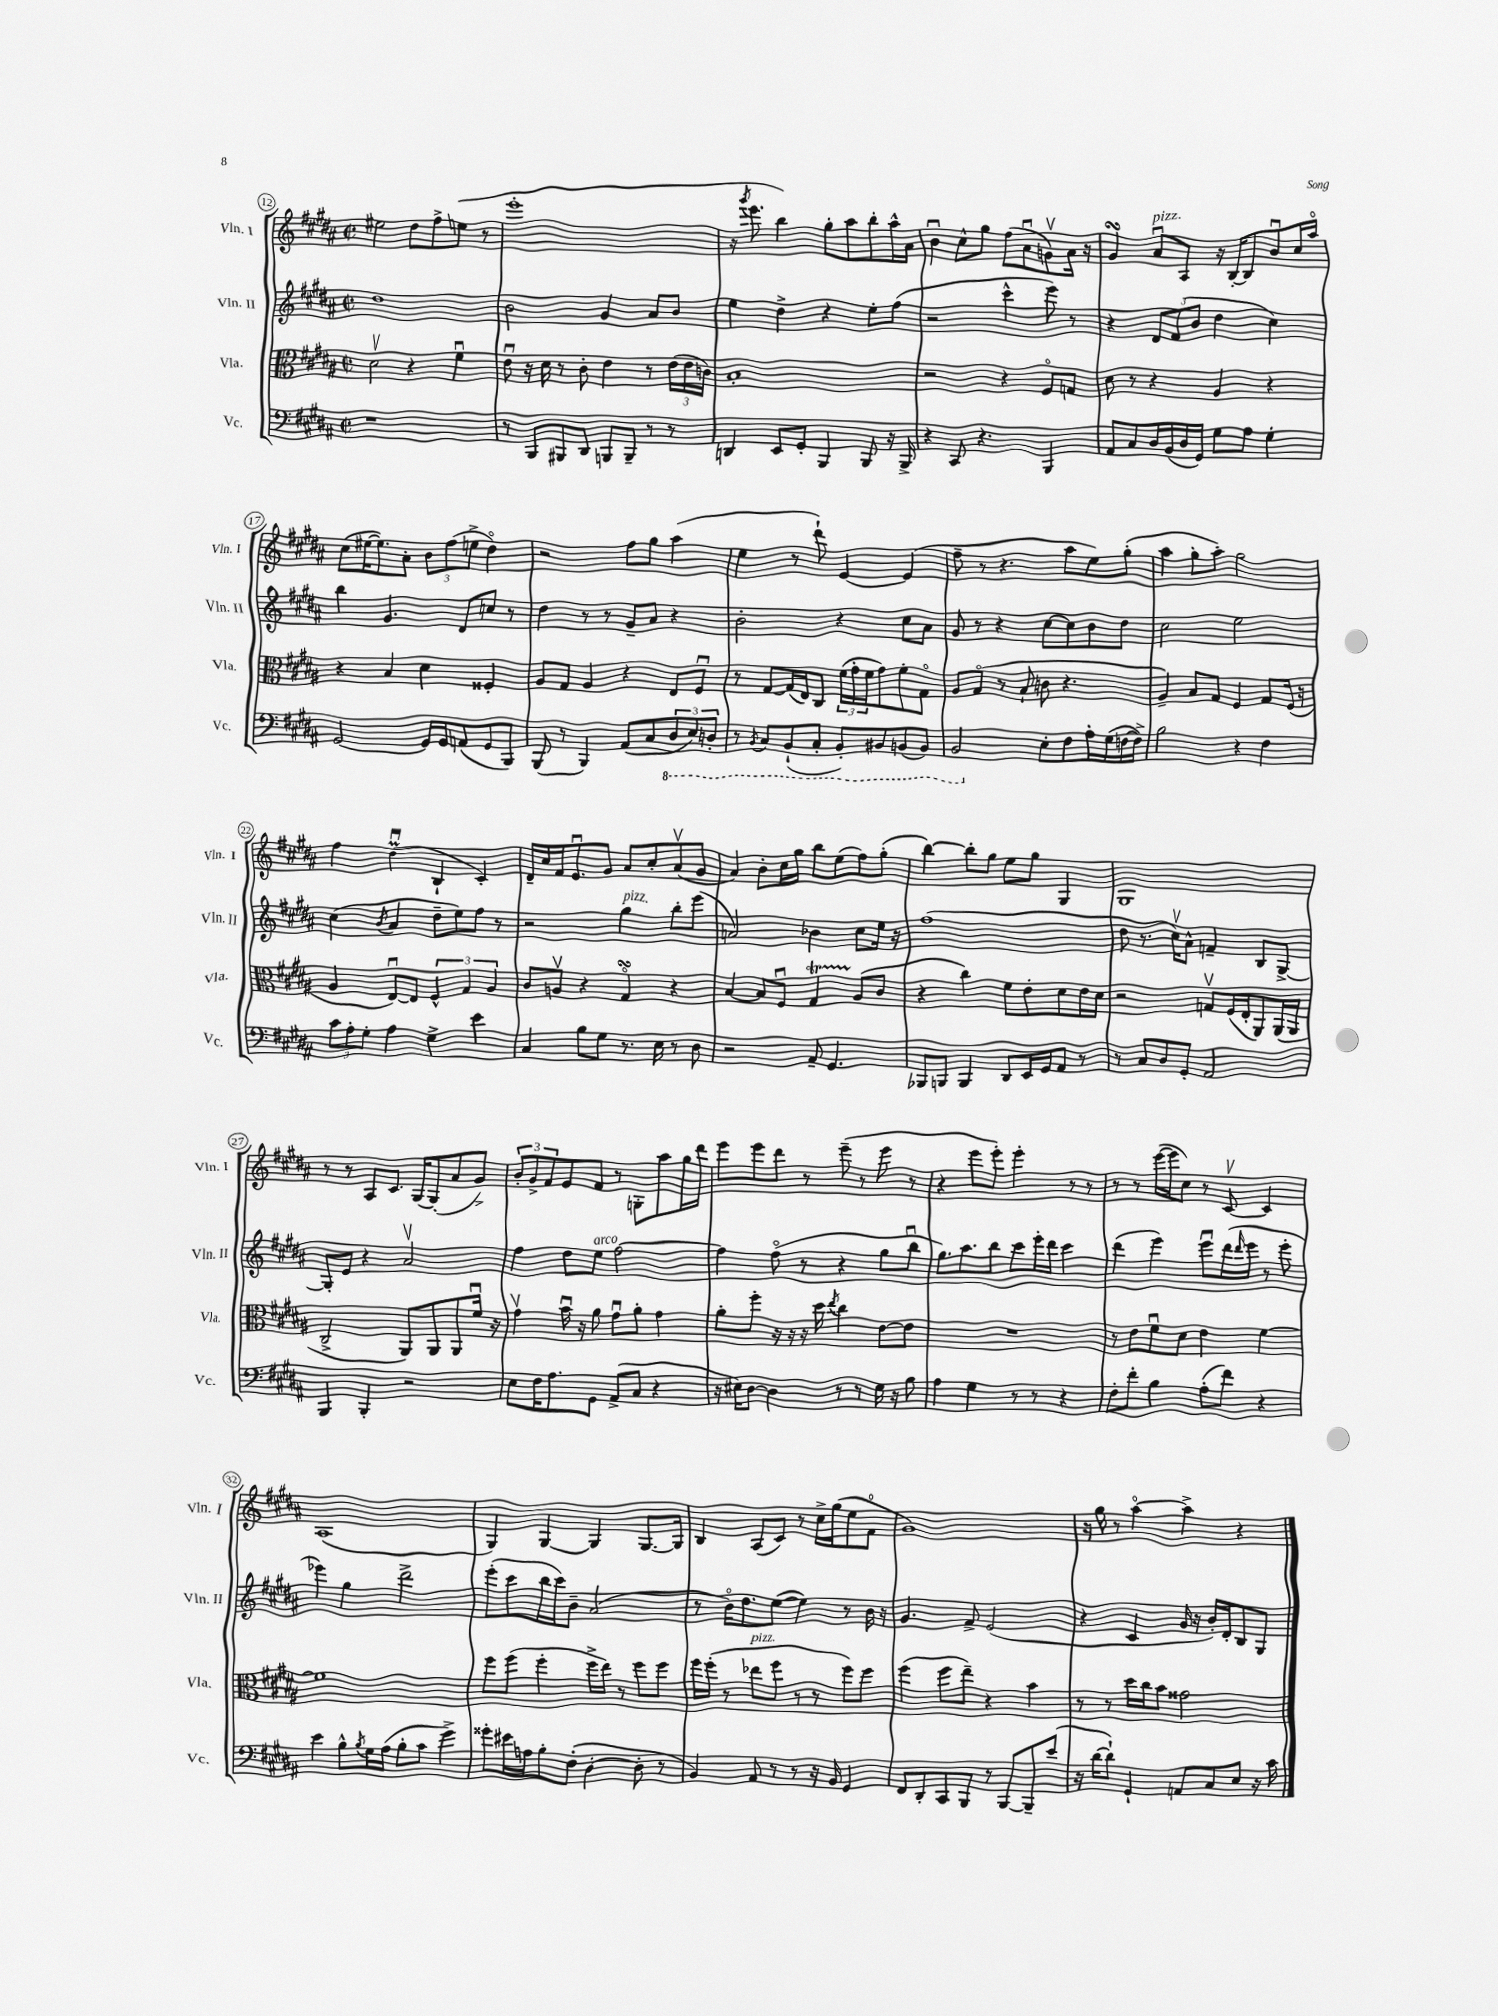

**kern	**kern	**kern	**kern
*part4	*part3	*part2	*part1
*staff4	*staff3	*staff2	*staff1
*I"Vc.	*I"Vla.	*I"Vln. II	*I"Vln. I
*I'Vc.	*I'Vla.	*I'Vln. II	*I'Vln. I
*clefF4	*clefC3	*clefG2	*clefG2
*k[f#c#g#d#a#]	*k[f#c#g#d#a#]	*k[f#c#g#d#a#]	*k[f#c#g#d#a#]
*M2/2	*M2/2	*M2/2	*M2/2
*met(c|)	*met(c|)	*met(c|)	*met(c|)
=12	=12	=12	=12
1r	2d#v\	1dd#	2ee#X\
.	4r	.	8dd#\L
.	.	.	8ff#^\
.	4f#u\	.	(8een\J
.	.	.	8r
=13	=13	=13	=13
8r	8eu\	2b\	1eee'
8BBB/L	16r	.	.
.	16d#\	.	.
8BBB#X/	8r	.	.
8DD#/J	8c#'\	.	.
8BBBn/L	4e\	4g#/	.
8BBB~/J	.	.	.
8r	8r	8a#/L	.
8r	(24e\LL	8b/J	.
.	24e\	.	.
.	24cn\JJ)	.	.
=14	=14	=14	=14
4DDn/	1B'	4ee\	16r
.	.	.	8qggg#/
.	.	.	8.eee\
8EE/L	.	4dd#^\	4bb\)
8GG#'/J	.	.	.
4BBB/	.	4r	8gg#'\L
.	.	.	8aa#\
8BBB/	.	8ee'\L	8bb'\
16r	.	(8ff#\J	16aa#^^\L
16BBB^/	.	.	16a#\JJ
=15	=15	=15	=15
4r	2r	2r	4bu\
8CC#/	.	.	8cc#^^\L
4.r	.	.	8gg#\J
.	4r	4ccc#^^\	(8ff#\L
.	.	.	8a#u\
4BBB/	8F#/L	8eee\)	8gnv\)
.	8Gn/J	8r	16a#\Jk
.	.	.	16r
=16	=16	=16	=16
8AA#/L	8d#\	4r	4g#sSSS/
8C#/	8r	.	.
!	!	!	!LO:TX:a:i:t=pizz.
16D#/L	4r	12d#/L	8a#u/L
(16BB/	.	.	.
.	.	(12f#/	.
16D#/	.	.	8A#/J
.	.	12b/J	.
16GG#/JJ)	.	.	.
8G#\L	4A#/	4dd#\	16r
.	.	.	[16B'/KL
8A#\J	.	.	8B/]
4G#'\	4r	4cc#\)	8bu/
.	.	.	16cc#/L
.	.	.	16aa#/JJ
!!LO:LB:g=z
=17	=17	=17	=17
[2GG#/	4r	4bb\	(8cc#\L
.	.	.	[16ee#X\K
.	.	.	8.ee#\])
.	4B/	4.g#/	.
.	.	.	8a#'\J
16GG#/LL]	4d#\	.	12b\L
16GG#/J	.	.	.
.	.	.	(12ff#\
(8AAn/	.	8d#/L	.
.	.	.	12een^\J
8GG#/	4F##X'/	8ccn/J	4dd#\)
8BBB/J)	.	8r	.
=18	=18	=18	=18
(8BBB/	8A#/L	4dd#\	2r
8r	8G#/J	.	.
4BBB/)	4A#/	8r	.
.	.	8r	.
(8AA#/L	4r	8g#~/L	8ff#\L
8C#/	.	8a#/J	8gg#\J
*8ba	*	*	*
12DD#/	8E/L	4r	(4aa#\
12EE/)	.	.	.
.	8F#u/J	.	.
12DDn'/J	.	.	.
=19	=19	=19	=19
8r	8r	2b'\	4ee\
8qBBB/	.	.	.
8CC#/L	[8G#/L	.	.
(8BBB`/	(16G#/L]	.	8r
.	16E/J)	.	.
8CC#'/J	8C#/J	.	8ddd#`\)
8BBB'/L)	(24f#\LL	4r	[4e/
.	24g#'\	.	.
.	24f#\J	.	.
8BBB#X/	8g#\)	.	.
(8BBBn/	8f#'\	8cc#\L	(4e/]
8BBB/J)	8G#\J	8a#\J	.
=20	=20	=20	=20
2BBB/	8A#/L	8g#/	8ff#~\
.	(8G#/J	8r	8r
.	8r	4r	4.r
.	8B`/	.	.
*X8ba	*	*	*
8E'\L	8cn\	[8cc#\L	.
8F#\	4.r	8cc#\]	8aa#\L
16A#'\L	.	8b\	8ee\)
(16G#\	.	.	.
[16Fn\	.	8dd#\J	(8gg#'\J
16F^\JJ])	.	.	.
=21	=21	=21	=21
2B\	4A#~/)	2cc#\	4aa#\
.	8B/L	.	8gg#'\L
.	8G#/J	.	8aa#'\J)
4r	4F#/	2ee\	2gg#\
4F#\	8G#/L	.	.
.	(16F#/Jk	.	.
.	16r	.	.
!!LO:LB:g=z
=22	=22	=22	=22
12c#\L	4A#/	(4cc#\	4ff#\
12A#'\	.	.	.
12G#'\J	.	.	.
.	.	8qb/	.
4A#\	[8Eu/L)	4a#/	(4dd#mu\
.	8E/J]	.	.
4G#^\	6F#^^/	8dd#~\L	4B`/
.	.	8ee\)	.
.	6G#/	.	.
4e\	.	8ff#\J	4c#'/)
.	6A#/	.	.
.	.	8r	.
=23	=23	=23	=23
4C#/	8c#/L	2r	16d#~/LL
.	.	.	16cc#/
.	8Anv/J	.	16f#/J
.	.	.	8.eu/
8B\L	4r	.	.
8G#\J	.	.	8g#/J
!	!	!LO:TX:a:i:t=pizz.	!
8.r	4G#sSSS/	4gg#\	8a#/L
.	.	.	8cc#'/
16E\	.	.	.
8r	4r	8bb'\L	(8a#v/
8D#\	.	(8eee\J	8g#/J
=24	=24	=24	=24
2r	[4B/	2an/)	4a#/)
.	8B/L]	.	8b'\L
.	8F#u/J	.	16cc#\L
.	.	.	16gg#\JJ
8AA#~/	4G#T/	4b-X\	8bb\L
4.GG#/	.	.	(8ee\
.	(8A#/L	8cc#\L	8ff#\)
.	8c#/J	16ee\Jk	(8gg#'\J
.	.	16r	.
=25	=25	=25	=25
8BBB-X/L	4r	(1ff#	[4bb\)
8BBBn/J	.	.	.
4BBB/	4cc#\)	.	8bb'\L]
.	.	.	8gg#\J
8DD#/L	8f#\L	.	8ee\L
16EE/L	8e'\	.	8gg#\J
16GG#/J	.	.	.
8AA#/J	8d#\	.	4G#/
8r	16e\L	.	.
.	16d#\JJ	.	.
=26	=26	=26	=26
8r	2r	8dd#\	1G#
8C#/L	.	8.r	.
8D#/	.	.	.
.	.	16cc#v\KL)	.
8GG#'/J	.	8a#^^\J	.
2AA#/	8Gnv/L	4fn~/	.
.	(16F#/L	.	.
.	16E'/J	.	.
.	8AA#/)	8B/L	.
.	(16AA#/L	[8G#^/J	.
.	16AA#/JJ	.	.
!!LO:LB:g=z
=27	=27	=27	=27
4BBB/	2C#^/	8G#'/L]	8r
.	.	8e/J	8r
4BBB'/	.	4r	8A#/L
.	.	.	8.c#/J
2r	8AA#/L)	2a#v/	.
.	.	.	[16G#/KL
.	8AA#/	.	(8G#'/]
.	8AA#/	.	8a#/
.	16f#u/Jk	.	8g#^/J)
.	16r	.	.
=28	=28	=28	=28
8E\L	4g#v\	4ff#\	12b'/L
.	.	.	12g#^/
16F#\K	.	.	.
.	.	.	12f#/
8.A#\	.	.	.
.	16bu\	8dd#\L	8e/
.	16r	.	.
!	!	!LO:TX:a:i:t=arco	!
8GG#\J	8a#\	8ee\J	8f#/J
(8AA#^/L	8g#u\L	[2ff#\	8r
8C#/J	8a#'\J	.	8Gn'\L
4r	4g#\	.	8aa#\
.	.	.	16gg#\L
.	.	.	16ddd#\JJ
=29	=29	=29	=29
16r	8a#'\L	4ff#\]	8eee\L
16E#X\KL)	.	.	.
[8D#\J	8ff#'\J	.	8eee\
4D#\]	16r	(8ff#\	8ddd#\J
.	16r	.	.
.	16r	8r	8r
.	16dd#\	.	.
.	8qee/	.	.
8r	4cc#\	4r	(8eee~\
8r	.	.	8r
16G#\	[8e\L	8gg#\L	8eee\
16r	.	.	.
8B\	8e\J]	8bbu\J	8r
=30	=30	=30	=30
4A#\	1r	8.gg#\L)	4r
.	.	8.aa#\	.
4G#\	.	.	8eee\L
.	.	8bb\J	8eee'\J)
8r	.	8ccc#\L	4eee'\
8r	.	16eee'\L	.
.	.	16ddd#\JJ	.
4r	.	4ccc#\	8r
.	.	.	8r
=31	=31	=31	=31
8F#'\L	8r	(4ddd#\	8r
8f#'\J	8e\L	.	8r
4B\	8f#u\	4eee\)	([16eee\LL
.	.	.	16eee\J]
.	8d#\J	.	8cc#\J)
(8A#'\L	4e\	8eeeu\L	8r
8f#\J)	.	(16ddd#\L	[8c#v/
.	.	16qqddd#/	.
.	.	16eee\JJ	.
4r	[4f#\	8r	4c#/]
.	.	8eee'\	.
!!LO:LB:g=z
=32	=32	=32	=32
4e\	1f#]	4eee-X\)	(1A#
8B^^\L	.	4gg#\	.
8qB/	.	.	.
16G#\L	.	.	.
(16A#\JJ	.	.	.
8B'\L	.	2ddd#^\	.
8c#\J	.	.	.
4g#^\)	.	.	.
=33	=33	=33	=33
8g##X'\L	8ff#\L	(8eee'\L	4G#/)
16e#X\L	(8ff#\J	8ccc#\	.
16An\J	.	.	.
8B'\	4ff#'\	16bb\L	[4G#/
.	.	16ccc#\J)	.
(8F#'\J	.	8b~\J	.
[4D#'\	16ff#^\LL	(2a#/	4G#/]
.	16ee\JJ)	.	.
.	8r	.	.
8D#'\]	8ff#\L	.	[8.G#/L
8r	8ff#\J	.	.
.	.	.	16G#/Jk]
=34	=34	=34	=34
4BB/)	16ff#\LL	8r	4B/
.	(16ff#'\JJ	.	.
.	8r	16b\KL)	.
.	.	8.dd#\	.
!	!LO:TX:a:i:t=pizz.	!	!
8AA#/	8ee-X\L	.	(8A#/L
8r	8ff#\J	([8ee\J	8c#/J)
8r	8r	4ee\])	8r
16r	8r	.	16cc#^\LL
16BB/	.	.	(16gg#\J
4GG#/	8ff#\L)	8r	8ee\
.	8ff#\J	16b\	8f#\J
.	.	16r	.
=35	=35	=35	=35
8FF#/L	(4ff#\	4.g#/	1g#)
8DD#'/	.	.	.
8CC#/	8ff#\L	.	.
8BBB/J	8ee~\J)	8f#^/	.
8r	4r	(2e/	.
[8BBB/L	.	.	.
8BBB~/]	4b\	.	.
(8e/J	.	.	.
=36	=36	=36	=36
16r	8r	4r	16r
[16d#\KL	.	.	16gg#\
8d#`\J])	8r	.	8r
4GG#`/	16dd#\LL	4c#/	[4aa#\
.	16cc#\J	.	.
.	8b\J	.	.
8AAn/L	2g##X\	16g#/	4aa#^\]
.	.	16r	.
8C#/	.	16b'/LL)	.
.	.	16d#'/J	.
8E/J	.	8B/	4r
16r	.	8G#/J	.
16c#\	.	.	.
==	==	==	==
*-	*-	*-	*-
